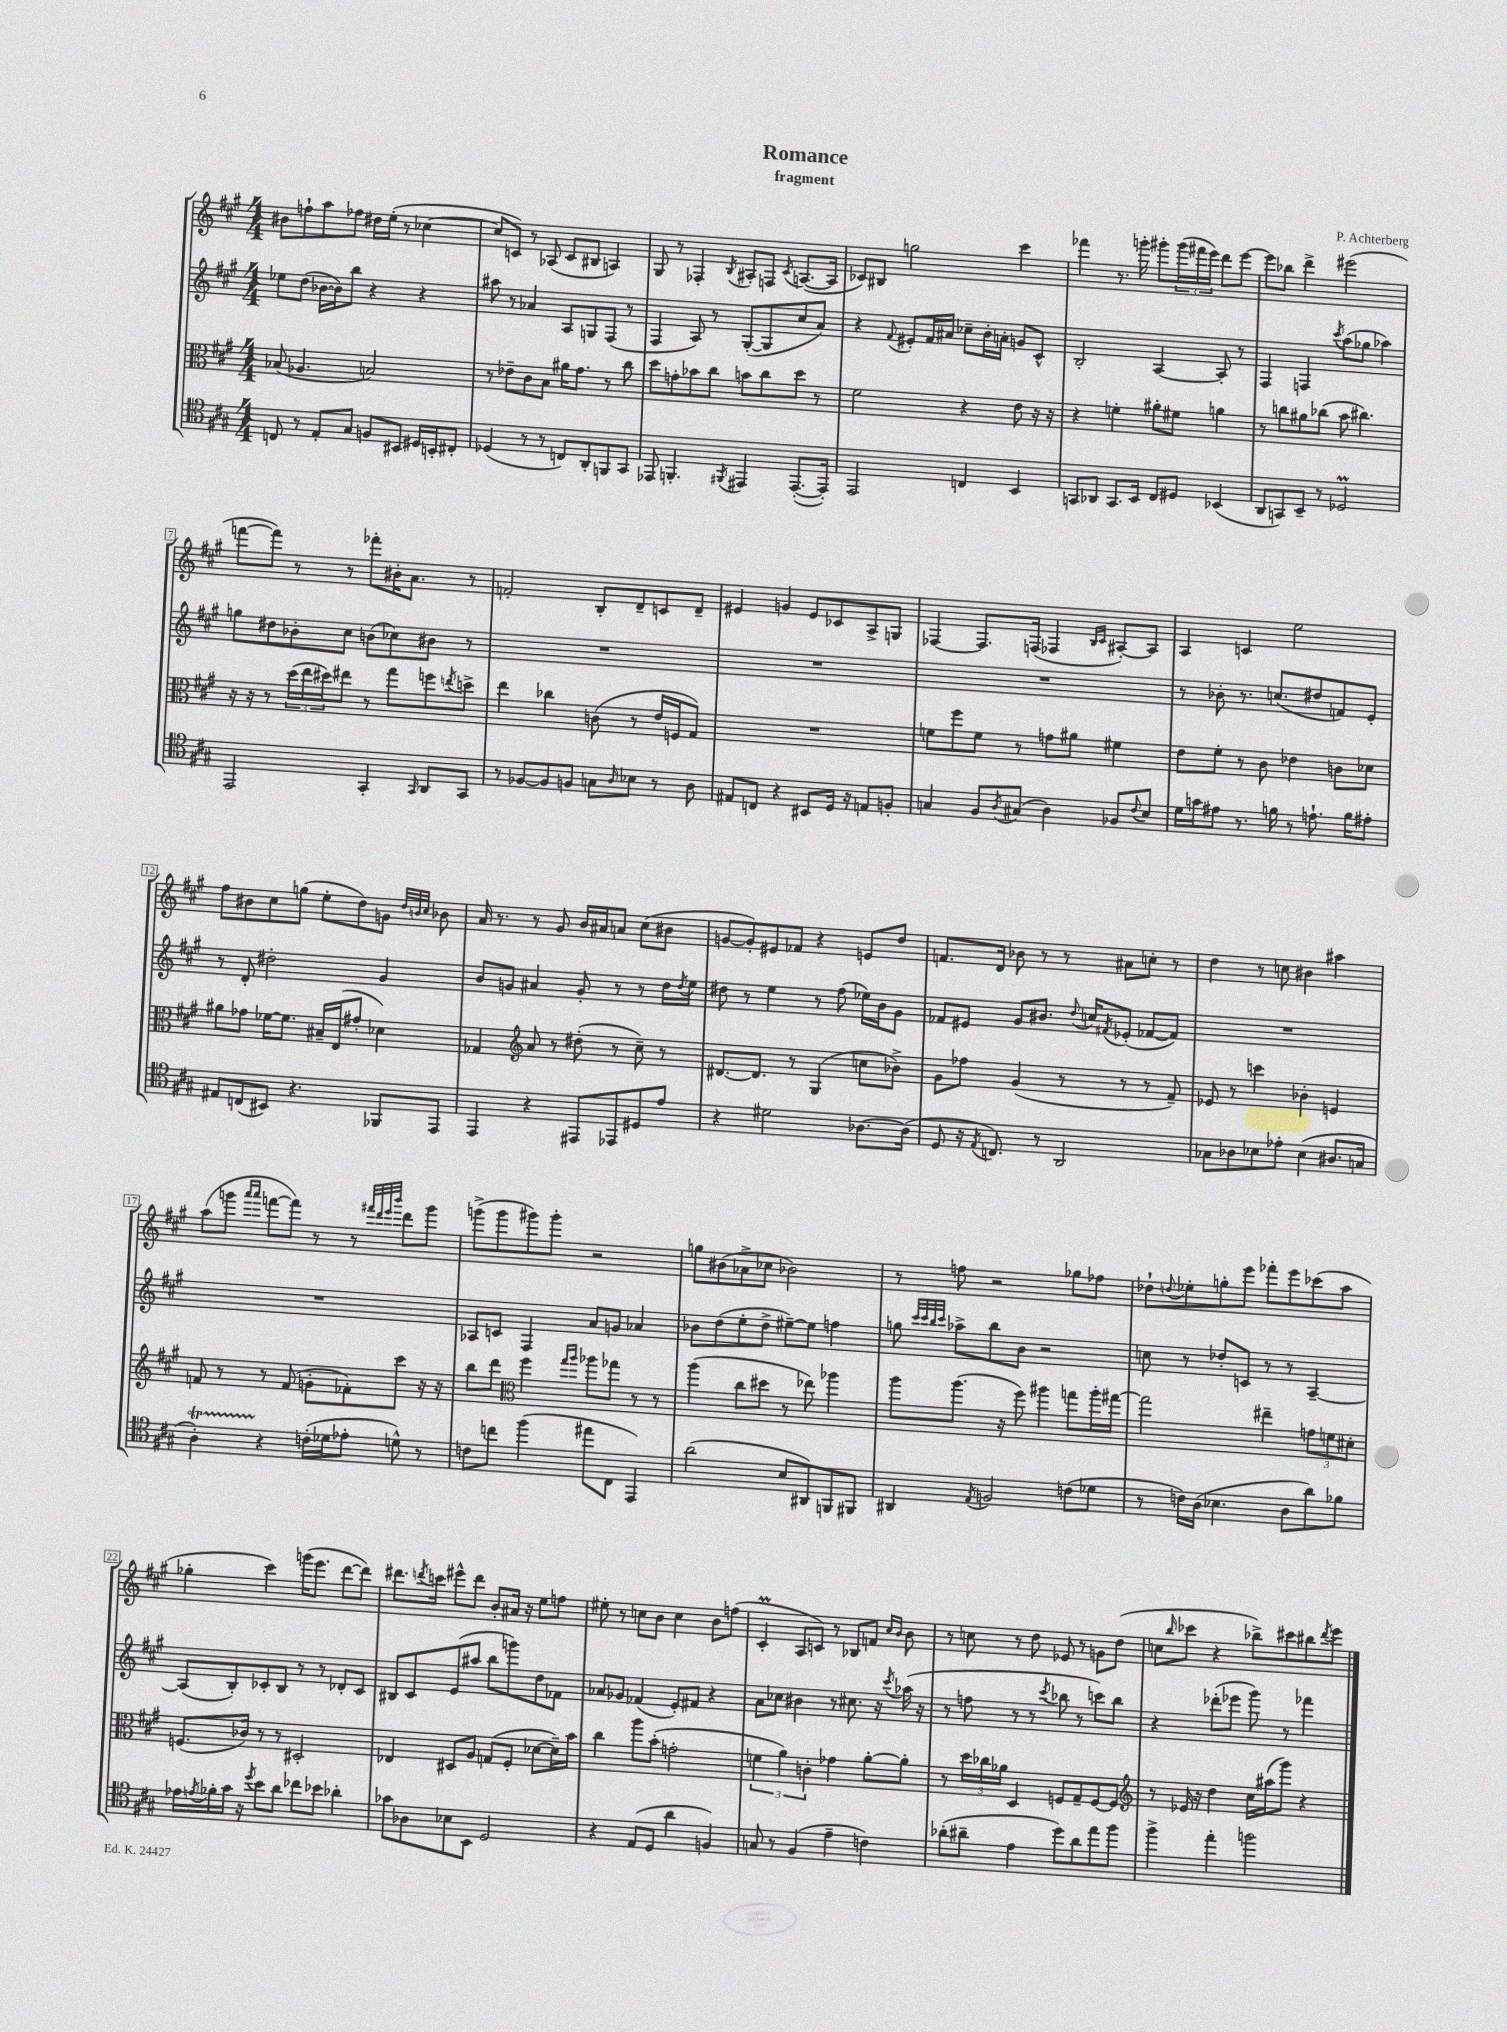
\header { title = "Romance" composer = "P. Achterberg" subtitle = "fragment" }
<<
\new StaffGroup <<
\new Staff = "s0" {
    \clef treble \key a \major \numericTimeSignature \time 4/4
    bis'8 f''8-! a''8 fes''8 dis''16 e''16-.( r8 ces''4~ |
    ces''8 c'8) r8 aes8( c'8 bis8 a4) |
    gis8 r8 fes4-. \acciaccatura { b8 } ais8-. f8 \acciaccatura { cis'8 } a8.~( a16 |
    ces'8) bis8 g''2 cis'''4 |
    fes'''4 r8. g'''16-. gis'''8-. \tuplet 3/2 { gis'''16( fis'''16 e'''16) } d'''8 e'''8~ |
    e'''8 bes''8 d'''4-> eis'''2( |
    f'''8~ f'''8) r8 r8 fes'''8-. bis'16-. a'8. r8 |
    f'2-. b8-. d'8-- c'8 d'8-- |
    eis'4 g'4 eis'8 ces'8 a8-> g8 |
    fes4~ fes8. f16( fes4 \grace { b16 cis'16 } ais8~-.) ais8 |
    a4 c'4 e''2 |
    fis''8 bis'8 cis''8 g''8( e''8-. d''8) g'8 \grace { d''32 b'32 cis''32 } bes'8 |
    a'16 r8. r8 gis'8 b'16 ais'16 a'8 cis''8( bis'8 |
    g'8~ g'8-.) eis'8 fes'8 r4 e'8 d''8 |
    f'8. d'16 bes'8 r8 r8 ais'8 c''8-. r8 |
    d''4 r8 c''8 bis'4 ais''4 |
    a''8( g'''8 \grace { a'''16 a'''16 } f'''8~ f'''8) r8 r8 \grace { fis'''32 d'''32 e'''32 b'''32 } d'''8 g'''8 |
    g'''8->( g'''8 gis'''8) gis'''8-. r2 |
    g''8 bis'8( aes'8-> ces''8 bes'2) |
    r8 f''8 r2 ges''8 fes''8 |
    des''8-! \appoggiatura { d''8 } ees''8-. g''8-. e'''8 fes'''8-. e'''8 ces'''8( a''8 |
    ges''4-. cis'''4) g'''16( e'''8. d'''8~ d'''8) |
    dis'''8. \acciaccatura { d'''8 } c'''16 eis'''8-^ d'''8 b'8-. ais'16 r16 e''8 f''8 |
    eis''8-. r8 c''8 b'8 c''4 b'8 f''8( |
    cis'4-.\prall a8 c'8) r8 bes8 f'8 \grace { cis''16 b'16 } b'8 |
    r8 c''8 r8 d''8 ees'8 r8 g'8 d''8( |
    c''8 \grace { b''16 } ces'''8 r4 bes''8->) cis'''8 bis''8 \acciaccatura { d'''8 } e'''8 \bar "|." |
}
\new Staff = "s1" {
    \clef treble \key a \major \numericTimeSignature \time 4/4
    ees''8 d''8( bes'16~ bes'16) b''8 r4 r4 |
    ais''8 r8 aes'4 a8 g8 fis8( r8 |
    fis4 a8) r8 gis8~-.( gis8 cis''8 a'8) |
    r4 \appoggiatura { fis'8 } eis'8-. fis'16 ais'16 ces''8-- b'16-. a'16-. g'8 cis'8-^ |
    b2-. a4~ a8-. r8 |
    fis4 f4 \acciaccatura { cis'''8 } a''8( ges''8 aes''4) |
    g''8 dis''8 bes'8-. cis''8 b'8( ces''8) bis'8 r8 |
    R1 |
    R1 |
    R1 |
    r8 bes'8-. r8. c''8.( dis''8 f'8) e'8-. |
    r8 d'8-. dis''2-. gis'4 |
    b'8 g'8 ais'4 g'8-. r8 r8 d''16 \acciaccatura { d''8 } e''16 |
    dis''8 r8 e''4 r8 fis''8( ees''16) b'16 gis'8 |
    fes'8 eis'8 gis'8 bis'8. \appoggiatura { d''8 } c''16 \acciaccatura { fis'8 } ees'8-.( fes'8~ fes'8) |
    R1 |
    R1 |
    aes8 c'8 fis4 a'8 g'8 aes'4 |
    bes'8 d''8( e''8-. d''8-> eis''8~--) eis''8 f''4 |
    g''8 \grace { cis'''32 cis'''32 b''32 cis'''32 } aes''8-> b''8 b'8 r2 |
    c''8 r8 des''8-. c'8 r8 r8 a4~-- |
    a8( b8-.) ces'8-. b8 r8 r8 des'8-. ces'8 |
    bis8 cis'8 e'8( ais''8 b''8 g'''8) d''8 fes'8 |
    aes'8 ges'8 fes'4( e'8-.) fis'8 r4 |
    a'8 ces''8 bis'4 r8 cis''8. r16 \acciaccatura { cis'''8 } aes''16( r16 |
    r8 f''8 r8 r8 \acciaccatura { cis'''8 } bes''8 r8 c'''8) bes''8 |
    r4 des'''8-.( ees'''8 gis'''8) r8 fes'''4 \bar "|." |
}
\new Staff = "s2" {
    \clef alto \key a \major \numericTimeSignature \time 4/4
    bes8( aes4. b2) |
    r8 ees'8-- cis'8 b8 ais'16 gis'8. r8 cis''8 |
    d''8 g'8-. bes'8 cis''8 b'8 cis''8 d''8 r8 |
    fis'2 r4 e'8 r16 r16 |
    r4 f'4-. ais'8-. fis'8 a'4 |
    r8 c''8 ais'8 ces''8( b'8 cis''4.) |
    r16 r16 r8 \tuplet 3/2 { d''16( e''16 dis''16) } eis''8 r8 gis''8 f''8 \acciaccatura { e''8 } d''8-> |
    e''4 ces''4 c'8( r8 e'16 f16 gis8) |
    R1 |
    f'8 fis''8 f'8 r8 g'8 ais'8 fis'4 |
    e'8 fis'8-. r8 cis'8 ees'4 c'8 des'8 |
    ais'8 ges'8 fes'16~ fes'8. bis16-- e16( gis'8-. des'4) |
    ges4 \clef treble a'8 r8 dis''8-.( r8 cis''8--) r8 |
    dis'8.~ dis'8. r8 gis4( c''8 bes'8->) |
    gis'8 fes''8 gis'4( r8 r8 r8 fis'8--) |
    ees'8 r8 c'''4 bes'4-. e'4 |
    f'8 r8 r8 f'8( g'8-. fes'8-.) cis'''8 r16 r16 |
    b''8 d'''8 \clef alto fis''4 \grace { gis''16 a''16 } aes''8 ges''8 r8 r8 |
    a''4( cis''8 dis''8 r8 ees''8) aes''4 |
    a''8 a''8.( r16 fis''8) ais''4 g''8 ais''16-. gis''16~ |
    gis''2 eis''4-- \tuplet 3/2 { g'8 f'8 dis'8-. } |
    f8.( ces'16) r8 r8 dis2-. |
    ees4 dis8 a8 g8( fis8-. des'8~ des'16--) b'16 |
    cis''4 a''8 b'8-.( g'2-. |
    \tuplet 3/2 { f'4 a'4) c'4-. } ges'4 a'8~-. a'8-. |
    r8 \tuplet 3/2 { d''16 ces''16 aes'16 } d4 f8 gis8-- f8~ f8 |
    \clef treble r8 ees'16 r16 d''4 cis''16 ais''16( gis'''8) r4 \bar "|." |
}
\new Staff = "s3" {
    \clef tenor \key a \major \numericTimeSignature \time 4/4
    c8 r8 e8-. gis8 f8 bis,8 dis16 b,16-. cis8-. |
    des4( r8 r8 c8) a,8-. f,8 gis,8 |
    ees,8 f,4.-. \acciaccatura { fis,8 } eis,4 eis,8.~-.( eis,16-.) |
    e,2 c4 b,4 |
    g,8 aes,8 g,8. b,16 cis8 dis8 bes,4( |
    a,8 g,8) b,8-- r8 des2\prall |
    e,2 gis,4-. \grace { gis,16 } a,8 gis,8 |
    r8 fes8~ fes8 f8 g8 \grace { a16 } bes8 r8 a8 |
    eis8 c8 r4 bis,8 d16 r16 e8 f8-. |
    g4 fis8 \acciaccatura { a8 } gis8( a4) fes8 \appoggiatura { cis'8 } b8 |
    d'16 g'16 eis'8 r8. f'16 r8 e'8.-! f'16 eis'8-. |
    eis8 c8( bis,8) r4. fes,8 e,8 |
    e,4 r4 eis,8 ees,8 dis8 e'8 |
    r4 dis'2 aes8.~ aes16( |
    d8 r16 \acciaccatura { e8 } c8.) r8 a,2 |
    ges8 aes8 bes8 ees'8-. bes4( ais8. g16 |
    a4-.\startTrillSpan) r4\stopTrillSpan c'16-.( des'16 ees'8-. d'8-^) r8 |
    c'8 c''8 fis''4( eis''8 cis8 e,4) |
    a'2( b8 ais,8) f,8 fis,8 |
    ais,4 \acciaccatura { e8 } f2 c'8( des'8 |
    r8 c'16) a16( bes4. a8 a'8) fes'8 |
    ees'16 \acciaccatura { e'8 } fes'16-. gis'16 r16 \acciaccatura { d''8 } b'8 a'8 ces''8 bes'8 aes'4-. |
    ges'8 aes8 bes8 b,8 d2 |
    r4 e8( d8 a'4 f4) |
    g8 r8 fis4( e'4-- c'4) |
    aes'8-.( ais'8-- e'4 d''8) ais'8 e''8 fis''8 |
    fis''4-> e''4-. f''2 \bar "|." |
}
>>
>>
\layout { \context { \Score \override BarNumber.stencil = #(make-stencil-boxer 0.1 0.3 ly:text-interface::print) } }
